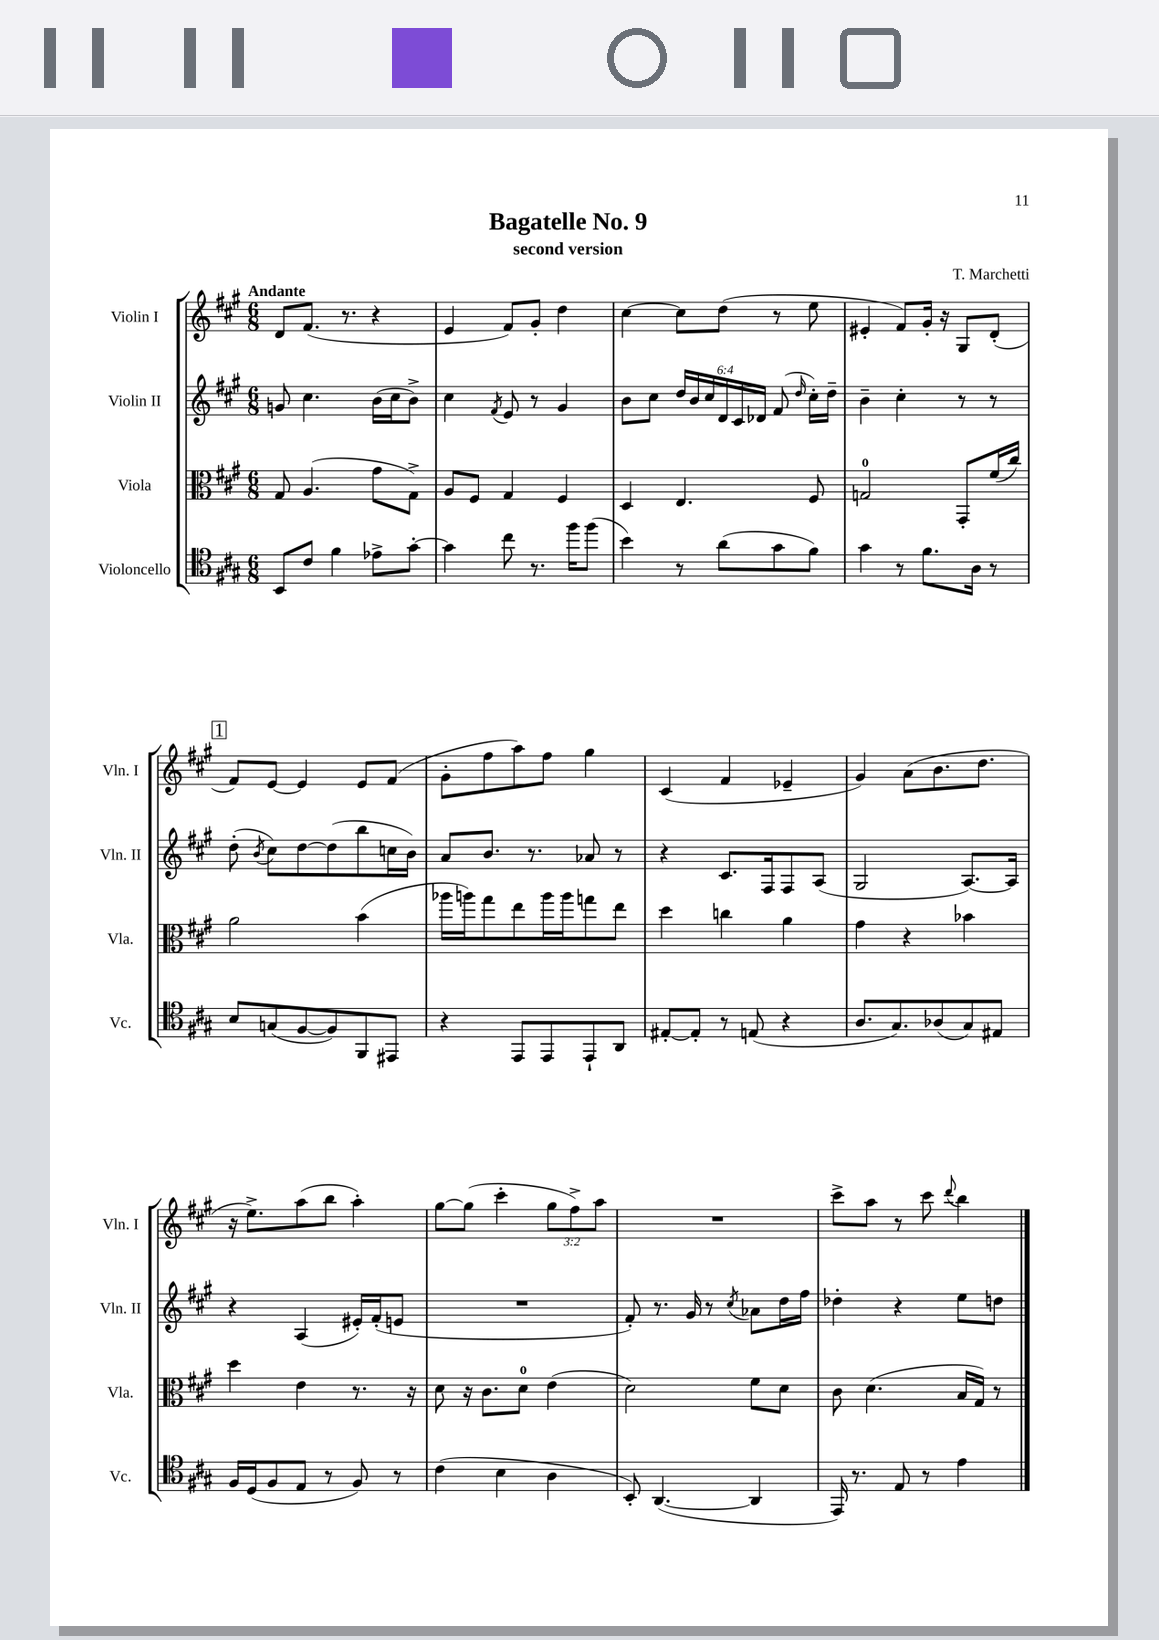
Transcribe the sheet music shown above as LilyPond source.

\header { title = "Bagatelle No. 9" composer = "T. Marchetti" subtitle = "second version" }
<<
\new StaffGroup <<
\new Staff = "s0" \with { instrumentName = "Violin I" shortInstrumentName = "Vln. I" } {
    \clef treble \key a \major \numericTimeSignature \time 6/8 \override Staff.TupletNumber.text = #tuplet-number::calc-fraction-text \tempo "Andante"
    \autoBeamOff d'8[ fis'8.]( r8. r4 |
    e'4 fis'8[) gis'8]-. d''4 |
    cis''4~ cis''8[ d''8]( r8 e''8 |
    eis'4-. fis'8[) gis'16]-. r16 gis8[ d'8]-.( |
    \mark \markup { \box "1" } fis'8[) e'8]~ e'4 e'8[ fis'8]( |
    gis'8[-. fis''8 a''8) fis''8] gis''4 |
    cis'4( fis'4 ees'4-- |
    gis'4) a'8[( b'8. d''8.] |
    r16 e''8.[->) a''8( b''8] a''4-.) |
    gis''8[~ gis''8]( cis'''4-. \tuplet 3/2 { gis''8[ fis''8->) a''8] } |
    R2. |
    cis'''8[-> a''8] r8 cis'''8 \appoggiatura { d'''8 } b''4 \bar "|." |
}
\new Staff = "s1" \with { instrumentName = "Violin II" shortInstrumentName = "Vln. II" } {
    \clef treble \key a \major \numericTimeSignature \time 6/8 \override Staff.TupletNumber.text = #tuplet-number::calc-fraction-text
    \autoBeamOff g'8 cis''4. b'16[( cis''16 b'8]->) |
    cis''4 \acciaccatura { fis'8 } e'8 r8 gis'4 |
    b'8[ cis''8] \tuplet 6/4 { d''16[ b'16 cis''16 d'16 cis'16 des'16] } fis'8( \grace { d''16 } cis''16[-.) d''16]-- |
    b'4-- cis''4-. r8 r8 |
    \mark \markup { \box "1" } d''8-.( \acciaccatura { b'8 } cis''8[) d''8~ d''8( b''8 c''16 b'16]) |
    a'8[ b'8.] r8. aes'8 r8 |
    r4 cis'8.[ fis16 fis8 a8]( |
    gis2 a8.[~) a16] |
    r4 a4( eis'16[-.) fis'16-.( e'8] |
    R2. |
    fis'8-.) r8. gis'16 r8 \acciaccatura { cis''8 } aes'8[ d''16 fis''16] |
    des''4-. r4 e''8[ d''8] \bar "|." |
}
\new Staff = "s2" \with { instrumentName = "Viola" shortInstrumentName = "Vla." } {
    \clef alto \key a \major \numericTimeSignature \time 6/8
    \autoBeamOff gis8 a4.( gis'8[ gis8]->) |
    a8[ fis8] gis4 fis4 |
    d4 e4. fis8 |
    g2-0 gis,8[-. fis'16( cis''16]) |
    \mark \markup { \box "1" } a'2 b'4( |
    aes''16[ a''16) gis''8 e''8 a''16 a''16 g''8 e''8] |
    d''4 c''4 a'4 |
    gis'4 r4 bes'4 |
    d''4 e'4 r8. r16 |
    d'8 r16 cis'8.[ d'8]-0 e'4( |
    d'2) fis'8[ d'8] |
    cis'8 d'4.( b16[ gis16]) r8 \bar "|." |
}
\new Staff = "s3" \with { instrumentName = "Violoncello" shortInstrumentName = "Vc." } {
    \clef tenor \key a \major \numericTimeSignature \time 6/8
    \autoBeamOff b,8[ cis'8] fis'4 ees'8[-> gis'8]~-. |
    gis'4 cis''8 r8. fis''16[ fis''8]( |
    b'4) r8 a'8[( gis'8 fis'8]) |
    gis'4 r8 fis'8.[ a16] r8 |
    \mark \markup { \box "1" } b8[ g8( fis8~ fis8) fis,8 eis,8] |
    r4 e,8[ e,8 e,8-! a,8] |
    eis8[~-. eis8]-. r8 e8( r4 |
    a8.[ gis8.) aes8( gis8) eis8] |
    fis16[ d16( fis8 e8] r8 fis8) r8 |
    cis'4( b4 a4 |
    b,8-.) a,4.~( a,4 |
    e,16) r8. e8 r8 e'4 \bar "|." |
}
>>
>>
\layout { \context { \Score \remove "Bar_number_engraver" } }
